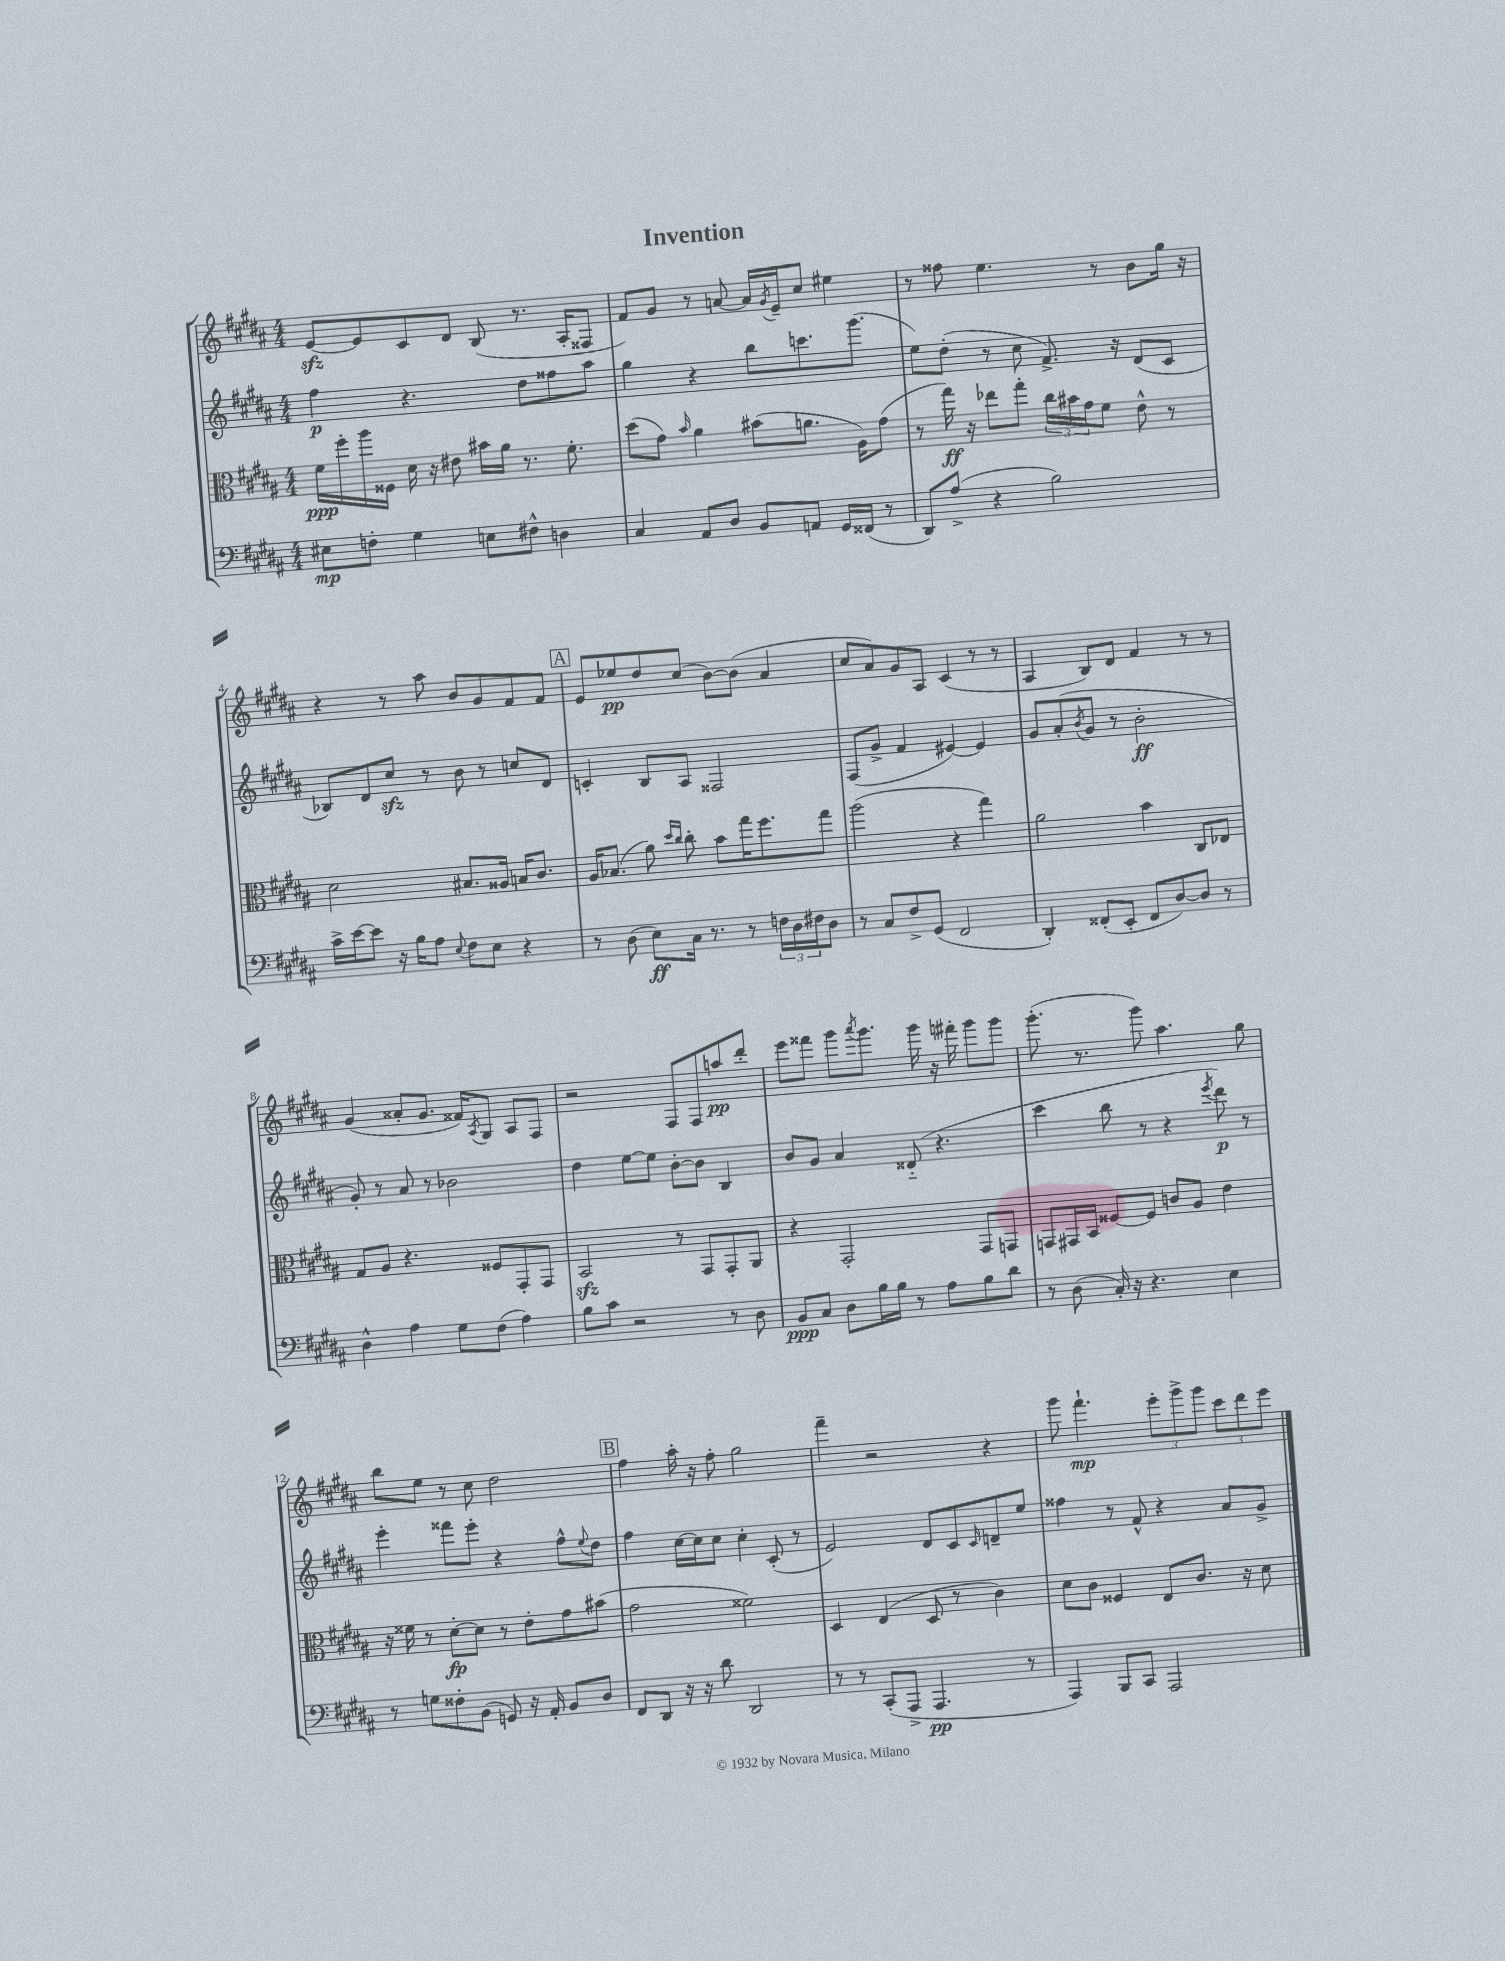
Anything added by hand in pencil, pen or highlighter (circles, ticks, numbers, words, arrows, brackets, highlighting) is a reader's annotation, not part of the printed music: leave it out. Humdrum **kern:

**kern	**dynam	**kern	**dynam	**kern	**dynam	**kern	**dynam
*part4	*part4	*part3	*part3	*part2	*part2	*part1	*part1
*staff4	*staff4	*staff3	*staff3	*staff2	*staff2	*staff1	*staff1
*clefF4	*	*clefC3	*	*clefG2	*	*clefG2	*
*k[f#c#g#d#a#]	*	*k[f#c#g#d#a#]	*	*k[f#c#g#d#a#]	*	*k[f#c#g#d#a#]	*
*M4/4	*	*M4/4	*	*M4/4	*	*M4/4	*
=1	=1	=1	=1	=1	=1	=1	=1
8E#X\L	mp	16f#\LL	ppp	4ff#\	p	[8ezz/L	.
.	.	16ff#'\	.	.	.	.	.
8Fn'\J	.	16aa#\	.	.	.	8e/]	.
.	.	16F##X\JJ	.	.	.	.	.
4G#\	.	16d#\	.	4.r	.	8c#/	.
.	.	16r	.	.	.	.	.
.	.	8e#X\	.	.	.	8d#/J	.
8En\L	.	16b#X\LL	.	.	.	(8B/	.
.	.	16a#\JJ	.	.	.	.	.
8F#X^^\J	.	8.r	.	8dd#\L	.	8.r	.
4Dn\	.	.	.	8ff##X\	.	.	.
.	.	8.f#'\	.	.	.	16A#'/KL	.
.	.	.	.	8aa#\J	.	8F##X/J	.
=2	=2	=2	=2	=2	=2	=2	=2
4C#/	.	(8dd#\L	.	4gg#\	.	8f#/L)	.
.	.	8g#\J)	.	.	.	8g#/J	.
.	.	16qqb/	.	.	.	.	.
8AA#/L	.	4a#\	.	4r	.	8r	.
8D#/J	.	.	.	.	.	[8an/	.
8BB/L	.	(8b#X\L	.	8bb\L	.	16a/LL]	.
.	.	.	.	.	.	8qg#/	.
.	.	.	.	.	.	16e~/J	.
8AAn/J	.	8.an\J	.	8.cccn\	.	8cc#/J	.
16GG#/LL	.	.	.	.	.	4ee#X\	.
(16FF##X/JJ	.	16A#\KL)	.	(8.ggg#\J	.	.	.
8r	.	(8g#\J	.	.	.	.	.
=3	=3	=3	=3	=3	=3	=3	=3
8DD#/L)	.	8r	.	8ee\L)	.	8r	.
(8A#^/J	.	16gg#\)	ff	(8dd#'\J	.	8ff##X\	.
.	.	16r	.	.	.	.	.
4r	.	8ee-X\L	.	8r	.	4.ee\	.
.	.	8gg#'\J	.	8cc#\	.	.	.
2B\)	.	24cc#\LL	.	8.f#^/)	.	.	.
.	.	24b#X\	.	.	.	.	.
.	.	24g#\J	.	.	.	.	.
.	.	8f#\J	.	.	.	8r	.
.	.	.	.	16r	.	.	.
.	.	8e^^\	.	(8d#/L	.	8b\L	.
.	.	8r	.	8c#/J	.	16gg#\Jk	.
.	.	.	.	.	.	16r	.
!!LO:LB:g=z
=4	=4	=4	=4	=4	=4	=4	=4
16c#^\LL	.	2d#\	.	8B-X/L)	.	4r	.
[16e\J	.	.	.	.	.	.	.
8e\J]	.	.	.	8d#/	.	.	.
16r	.	.	.	8cc#zz/J	.	8r	.
16B\KL	.	.	.	.	.	.	.
8A#\J	.	.	.	8r	.	8aa#\	.
8qqE/	.	.	.	.	.	.	.
8F#\L	.	8.B#X/L	.	8b\	.	8b/L	.
8E\J	.	.	.	8r	.	8g#/	.
.	.	16A##X/Jk	.	.	.	.	.
4r	.	16Bn/KL	.	8ccn/L	.	8f#/	.
.	.	8.c#/J	.	.	.	.	.
.	.	.	.	8d#/J	.	8f#/J	.
!!LO:REH:place=s1:t=A
=5	=5	=5	=5	=5	=5	=5	=5
8r	.	16A#/KL	.	4cn'/	.	8e/L	.
.	.	(8.B-X/J	.	.	.	.	.
(8D#\	.	.	.	.	.	8ee-X/	pp
8E\L)	ff	8a#\)	.	8B/L	.	8dd#/	.
.	.	16qqdd#/LL	.	.	.	.	.
.	.	16qqcc#/JJ	.	.	.	.	.
16C#\Jk	.	8cc#'\	.	8A#/J	.	(8cc#/J	.
8.r	.	.	.	.	.	.	.
.	.	8b\L	.	2F##X/	.	[8b\L)	.
8r	.	16gg#\K	.	.	.	(8b\J]	.
.	.	8.ff#\	.	.	.	.	.
24Fn\LL	.	.	.	.	.	4a#/	.
24D#\	.	.	.	.	.	.	.
24F#X\J	.	.	.	.	.	.	.
8D#\J	.	8gg#\J	.	.	.	.	.
=6	=6	=6	=6	=6	=6	=6	=6
8r	.	(2aa#\	.	(8F#/L	.	8cc#/L	.
8C#/L	.	.	.	8g#^/J	.	8a#/)	.
8F#^/	.	.	.	4f#/	.	8g#/	.
(8GG#/J	.	.	.	.	.	8A#/J	.
2FF#/	.	4r	.	[4e#X/)	.	(4c#/	.
.	.	4gg#\)	.	4e#/]	.	8r	.
.	.	.	.	.	.	8r	.
=7	=7	=7	=7	=7	=7	=7	=7
4DD#'/)	.	2a#\	.	8g#/L	.	4A#/	.
.	.	.	.	(8a#'/	.	.	.
.	.	.	.	8qb/	.	.	.
(8FF##X'/L	.	.	.	8g#/J	.	8B/L)	.
8EE'/J	.	.	.	8r	.	8d#/J	.
8FF##/L	.	4b\	.	2b'\	ff	4f#/	.
[8D#/)	.	.	.	.	.	.	.
8D#/J]	.	8C#/L	.	.	.	8r	.
8r	.	8E-X/J	.	.	.	8r	.
!!LO:LB:g=z
=8	=8	=8	=8	=8	=8	=8	=8
4D#^^\	.	8G#/L	.	8g#'/)	.	(4g#/	.
.	.	8A#/J	.	8r	.	.	.
4A#\	.	4.r	.	8a#/	.	8a##X'/L	.
.	.	.	.	8r	.	8.g#/J	.
8G#\L	.	.	.	2b-X\	.	.	.
.	.	.	.	.	.	16f##X/KL)	.
.	.	.	.	.	.	8qA#/	.
(8F#\J	.	8F##X/L	.	.	.	8G#/J	.
4A#\)	.	8GG#'/	.	.	.	8A#/L	.
.	.	8GG#/J	.	.	.	8F#/J	.
=9	=9	=9	=9	=9	=9	=9	=9
8B\L	.	2BBzz/	.	4dd#\	.	2r	.
8c#\J	.	.	.	.	.	.	.
2r	.	.	.	[8ee\L	.	.	.
.	.	.	.	8ee\J]	.	.	.
.	.	8r	.	[8b'\L	.	8F#/L	.
.	.	8GG#/L	.	8b\J]	.	8F#/	.
8r	.	8GG#'/	.	4B/	.	8aan/	pp
8D#\	.	8AA#/J	.	.	.	8ddd#'/J	.
=10	=10	=10	=10	=10	=10	=10	=10
8BB/L	ppp	4r	.	8b/L	.	8eee\L	.
8C#/J	.	.	.	8g#/J	.	8fff##X\J	.
8D#\L	.	2GG#'/	.	4a#/	.	8ggg#\L	.
.	.	.	.	.	.	8qaaa#/	.
16B\L	.	.	.	.	.	8.ggg#\J	.
16B\JJ	.	.	.	.	.	.	.
8r	.	.	.	(8d##X/	.	.	.
.	.	.	.	.	.	16ggg#\	.
8A#\L	.	.	.	4.r	.	16r	.
.	.	.	.	.	.	16fff#X'\	.
8B\	.	8GG#/L	.	.	.	8ggg#\L	.
8d#\J	.	8GGn/J	.	.	.	8ggg#\J	.
=11	=11	=11	=11	=11	=11	=11	=11
8r	.	8GGn/L	.	4ccc#\	.	(8.ggg#'\	.
(8D#\	.	16GG#X/L	.	.	.	.	.
.	.	16BB/JJ	.	.	.	8.r	.
16C#'/)	.	[8F##X/L	.	8bb\	.	.	.
16r	.	.	.	.	.	.	.
4.r	.	8F##/J]	.	8r	.	8ggg#\)	.
.	.	8cn/L	.	4r	.	4.aa#\	.
.	.	8A#/J	.	.	.	.	.
.	.	.	.	8qeee/	.	.	.
4E\	.	4e\	.	8ddd#\)	p	.	.
.	.	.	.	8r	.	8gg#\	.
!!LO:LB:g=z
=12	=12	=12	=12	=12	=12	=12	=12
8r	.	16r	.	4eee'\	.	8bb\L	.
.	.	16f##X\	.	.	.	.	.
8Gn\L	.	8r	.	.	.	8ee\J	.
8F##X'\	.	[8d#'\L	fp	8fff##X\L	.	8r	.
(8BB\J	.	8d#\J]	.	8eee'\J	.	8cc#\	.
8GGn/)	.	8r	.	4r	.	2dd#\	.
16r	.	8e'\L	.	.	.	.	.
16AA#'/	.	.	.	.	.	.	.
8BB/L	.	8g#\	.	8ff#^^\L	.	.	.
.	.	.	.	8qqee/	.	.	.
8D#/J	.	(8b#X\J	.	8dd#\J	.	.	.
!!LO:REH:place=s1:t=B
=13	=13	=13	=13	=13	=13	=13	=13
8FF#/L	.	2g#\	.	4ff#\	.	4ff#\	.
8DD#/J	.	.	.	.	.	.	.
16r	.	.	.	[16cc#\LL	.	16aa#'\	.
16r	.	.	.	16cc#\J]	.	16r	.
8d#\	.	.	.	8cc#\J	.	8ff#'\	.
2DD#/	.	2f##X\)	.	4cc#'\	.	2gg#\	.
.	.	.	.	(8c#'/	.	.	.
.	.	.	.	8r	.	.	.
=14	=14	=14	=14	=14	=14	=14	=14
8r	.	4D#/	.	2e/)	.	4fff#~\	.
8r	.	.	.	.	.	.	.
(8CC#'/L	.	(4E/	.	.	.	2r	.
8AAA#^/J	.	.	.	.	.	.	.
4.AAA#/	pp	8D#/	.	8d#/L	.	.	.
.	.	8r	.	8c#/	.	.	.
.	.	.	.	16qqc#/	.	.	.
.	.	4c#\)	.	8dn~/	.	4r	.
8r	.	.	.	8ee/J	.	.	.
=15	=15	=15	=15	=15	=15	=15	=15
4AAA#/)	.	8d#\L	.	4ff##X\	.	8ggg#\	.
.	.	8c#\J	.	.	.	4.fff#`\	mp
8BBB/L	.	4F##X/	.	8r	.	.	.
8CC#/J	.	.	.	8f#^^/	.	.	.
2AAA#/	.	8E/L	.	4r	.	12eee'\L	.
.	.	.	.	.	.	12ggg#^\	.
.	.	8.c#/J	.	.	.	.	.
.	.	.	.	.	.	12ggg#\J	.
.	.	.	.	8a#/L	.	12ccc#\L	.
.	.	16r	.	.	.	.	.
.	.	.	.	.	.	12ddd#\	.
.	.	8d#\	.	8g#^/J	.	.	.
.	.	.	.	.	.	12eee\J	.
==	==	==	==	==	==	==	==
*-	*-	*-	*-	*-	*-	*-	*-
